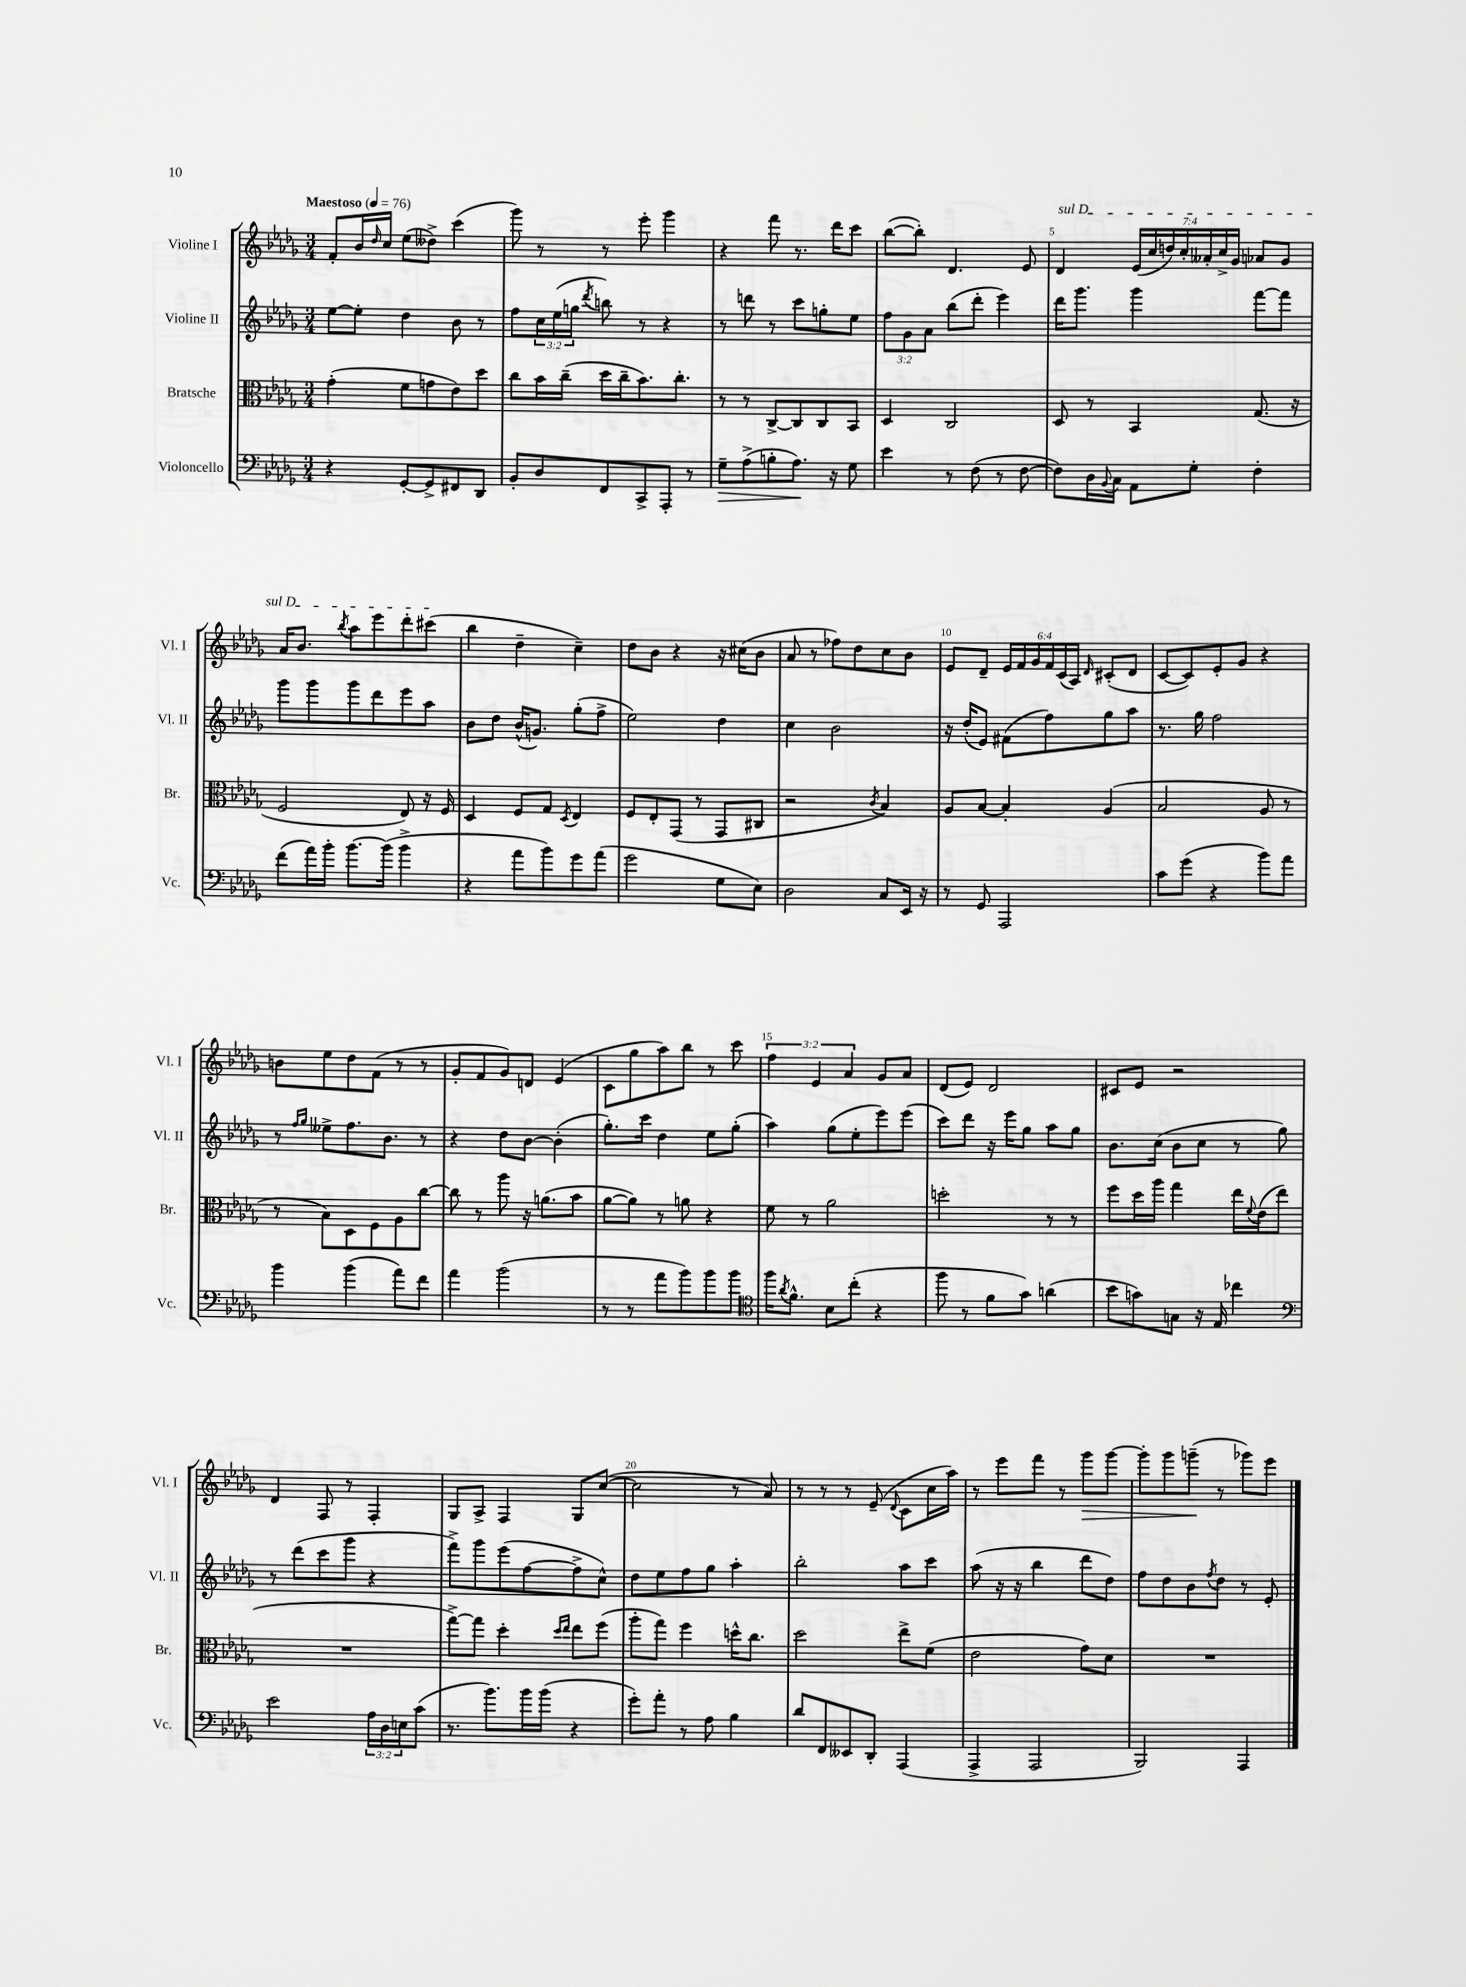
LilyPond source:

<<
\new StaffGroup <<
\new Staff = "s0" \with { instrumentName = "Violine I" shortInstrumentName = "Vl. I" } {
    \clef treble \key des \major \numericTimeSignature \time 3/4 \override Staff.TupletNumber.text = #tuplet-number::calc-fraction-text \tempo "Maestoso" 4 = 76
    f'8-. bes'16 \grace { des''16 } c''16 ees''8( deses''8->) c'''4( |
    ges'''8) r8 r8 ees'''8-. ges'''4 |
    r4 f'''8 r8. des'''16 c'''8 |
    bes''8~( bes''8-.) des'4. ees'8 |
    \once \override TextSpanner.bound-details.left.text = \markup { \italic "sul D" } des'4\startTextSpan \tuplet 7/4 { ees'16( c''16 d''16) c''16-. aeses'16-. c''16-> ges'16 } aes'8 ges'8 |
    aes'16 bes'8. \acciaccatura { bes''8 } aes''8 ees'''8 des'''8-. cis'''8\stopTextSpan( |
    bes''4 des''4-- c''4--) |
    des''8 bes'8 r4 r16 cis''16( bes'8 |
    aes'8 r8 fes''8) des''8 c''8 bes'8 |
    ees'8 des'8-- \tuplet 6/4 { ees'16 f'16 ges'16 f'16 c'16( aes16) } \grace { des'16 } cis'8-.( des'8 |
    c'8~ c'8) ees'8-. ges'8 r4 |
    b'8 ees''8 des''8 f'8( r8 r8 |
    ges'8-. f'8 ges'8) d'8 ees'4( |
    c'8 ges''8 aes''8) bes''8 r8 c'''8 |
    \tuplet 3/2 { f''4 ees'4 aes'4 } ges'8 aes'8 |
    des'8( ees'8) des'2 |
    cis'8 ees'8 r2 |
    des'4 f8 r8 f4-. |
    ges8 aes8-> f4 ges8 c''8~( |
    c''2 r8 aes'8) |
    r8 r8 r8 ees'8--( \appoggiatura { des'8 } c'8 c''16 aes''16) |
    r8 ees'''8 f'''8 r8 ges'''8\> ges'''8~ |
    ges'''8-. ges'''8 g'''8--\!( r8 ges'''8) ees'''8 \bar "|." |
}
\new Staff = "s1" \with { instrumentName = "Violine II" shortInstrumentName = "Vl. II" } {
    \clef treble \key des \major \numericTimeSignature \time 3/4 \override Staff.TupletNumber.text = #tuplet-number::calc-fraction-text
    ees''8~ ees''8-. des''4 bes'8 r8 |
    f''8 \tuplet 3/2 { c''16 ees''16( g''16 } \acciaccatura { des'''8 } b''8) r8 r4 |
    r8 d'''8 r8 c'''8 g''8-. ees''8 |
    \tuplet 3/2 { f''8 ges'8 aes'8 } bes''8( des'''8-. ees'''4) |
    des'''16 ges'''8. ges'''4 f'''8~ f'''8 |
    ges'''8 ges'''8 ges'''8 des'''8 ees'''8 aes''8 |
    bes'8 des''8 bes'16-^( g'8.) ges''8-.( f''8-> |
    ees''2) des''4 |
    c''4 bes'2 |
    r16 des''16-.( ees'8) fis'8( f''8) ges''8 aes''8 |
    r8. ges''16 f''2 |
    r8 \grace { f''16 ges''16 } eeses''8-> f''8. bes'8. r8 |
    r4 des''8 bes'8~ bes'4-.( |
    ges''8.-.) c'''16 des''4 ees''8 ges''8-.( |
    aes''4) ges''8( ees''8-. ees'''8) ees'''8( |
    c'''8) des'''8 r16 ees'''16 ges''8 aes''8 ges''8 |
    bes'8. c''16( bes'8 c''8 r8 ges''8) |
    r8 des'''8( c'''8 ges'''8 r4 |
    f'''8->) ges'''8 ees'''8( f''8~ f''8-> c''8-^) |
    des''8 ees''8 f''8 ges''8 aes''4-. |
    bes''2-. aes''8 c'''8 |
    aes''8( r16 r16 bes''4 des'''8 des''8) |
    f''8 des''8 bes'8 \acciaccatura { f''8 } des''8 r8 ees'8-. \bar "|." |
}
\new Staff = "s2" \with { instrumentName = "Bratsche" shortInstrumentName = "Br." } {
    \clef alto \key des \major \numericTimeSignature \time 3/4
    ges'4-.( f'8 g'8 ees'8) des''8 |
    c''8 bes'16 c''16--( des''16 c''16-- bes'8.) c''8.-. |
    r8 r8 c8~-> c8 c8 bes,8 |
    des4 c2 |
    des8 r8 bes,4 ges8.( r16 |
    f2 ees8) r16 f16 |
    des4 f8 ges8 \acciaccatura { des8 } ees4 |
    f8 ees8-. ges,8( r8 ges,8 cis8 |
    r2 \acciaccatura { c'8 } bes4) |
    aes8 bes8~ bes4-. aes4( |
    bes2 aes8 r8 |
    r8 bes8) des8 f8 aes8 c''8~ |
    c''8 r8 aes''8 r16 a'8.( bes'8 |
    aes'8~ aes'8) r8 a'8 r4 |
    f'8 r8 aes'2 |
    d''2-. r8 r8 |
    f''8 des''16 aes''16 ges''4 ees''16 \appoggiatura { f'8 } ees'16( ees''8 |
    R2. |
    ges''8~->) ges''8 des''4-. \grace { des''16 ees''16 } ees''8 f''8( |
    aes''8-. ges''8) f''4 d''16-^ c''8. |
    des''2 ees''8-> f'8( |
    ees'2 ges'8) des'8 |
    R2. \bar "|." |
}
\new Staff = "s3" \with { instrumentName = "Violoncello" shortInstrumentName = "Vc." } {
    \clef bass \key des \major \numericTimeSignature \time 3/4 \override Staff.TupletNumber.text = #tuplet-number::calc-fraction-text
    r4 ges,8~-. ges,8-> fis,8 des,8 |
    bes,8-. des8 f,8 c,8-> aes,,8-. r8 |
    ges8--\> aes8->( b8-. aes8.\!) r16 ges8 |
    ees'4 r8 f8( r8 f8~ |
    f8) des16 \appoggiatura { bes,8 } c16 aes,8 ges8-. f4-. |
    f'8( aes'16) bes'16-. bes'8.~ bes'16( bes'4-> |
    r4 aes'8 bes'8) ges'8 aes'8( |
    ges'2 ges8 ees8) |
    des2 c8 ees,16 r16 |
    r8 ges,8 aes,,2 |
    c'8 ges'8( r4 bes'8) aes'8 |
    bes'4 bes'4( aes'8) f'8 |
    aes'4 bes'2( |
    r8 r8 aes'8 bes'8) bes'8 bes'8 |
    \clef tenor f''16 \acciaccatura { aes'8 } f'8.-^ bes8 c''8-.( r4 |
    f''8 r8 f'8 ges'8) a'4( |
    bes'8 g'8) g8 r16 ees16 ces''4 |
    \clef bass ees'2 \tuplet 3/2 { aes16 des16 e16 } c'8( |
    r8. bes'8.) bes'16 bes'16( r4 |
    ges'8-.) aes'8-. r8 aes8 bes4 |
    des'8 f,8 eeses,8 des,8-. aes,,4( |
    aes,,4-> aes,,2 |
    bes,,2) aes,,4 \bar "|." |
}
>>
>>
\layout { \context { \Score \override BarNumber.break-visibility = ##(#f #t #t) barNumberVisibility = #(every-nth-bar-number-visible 5) } }
